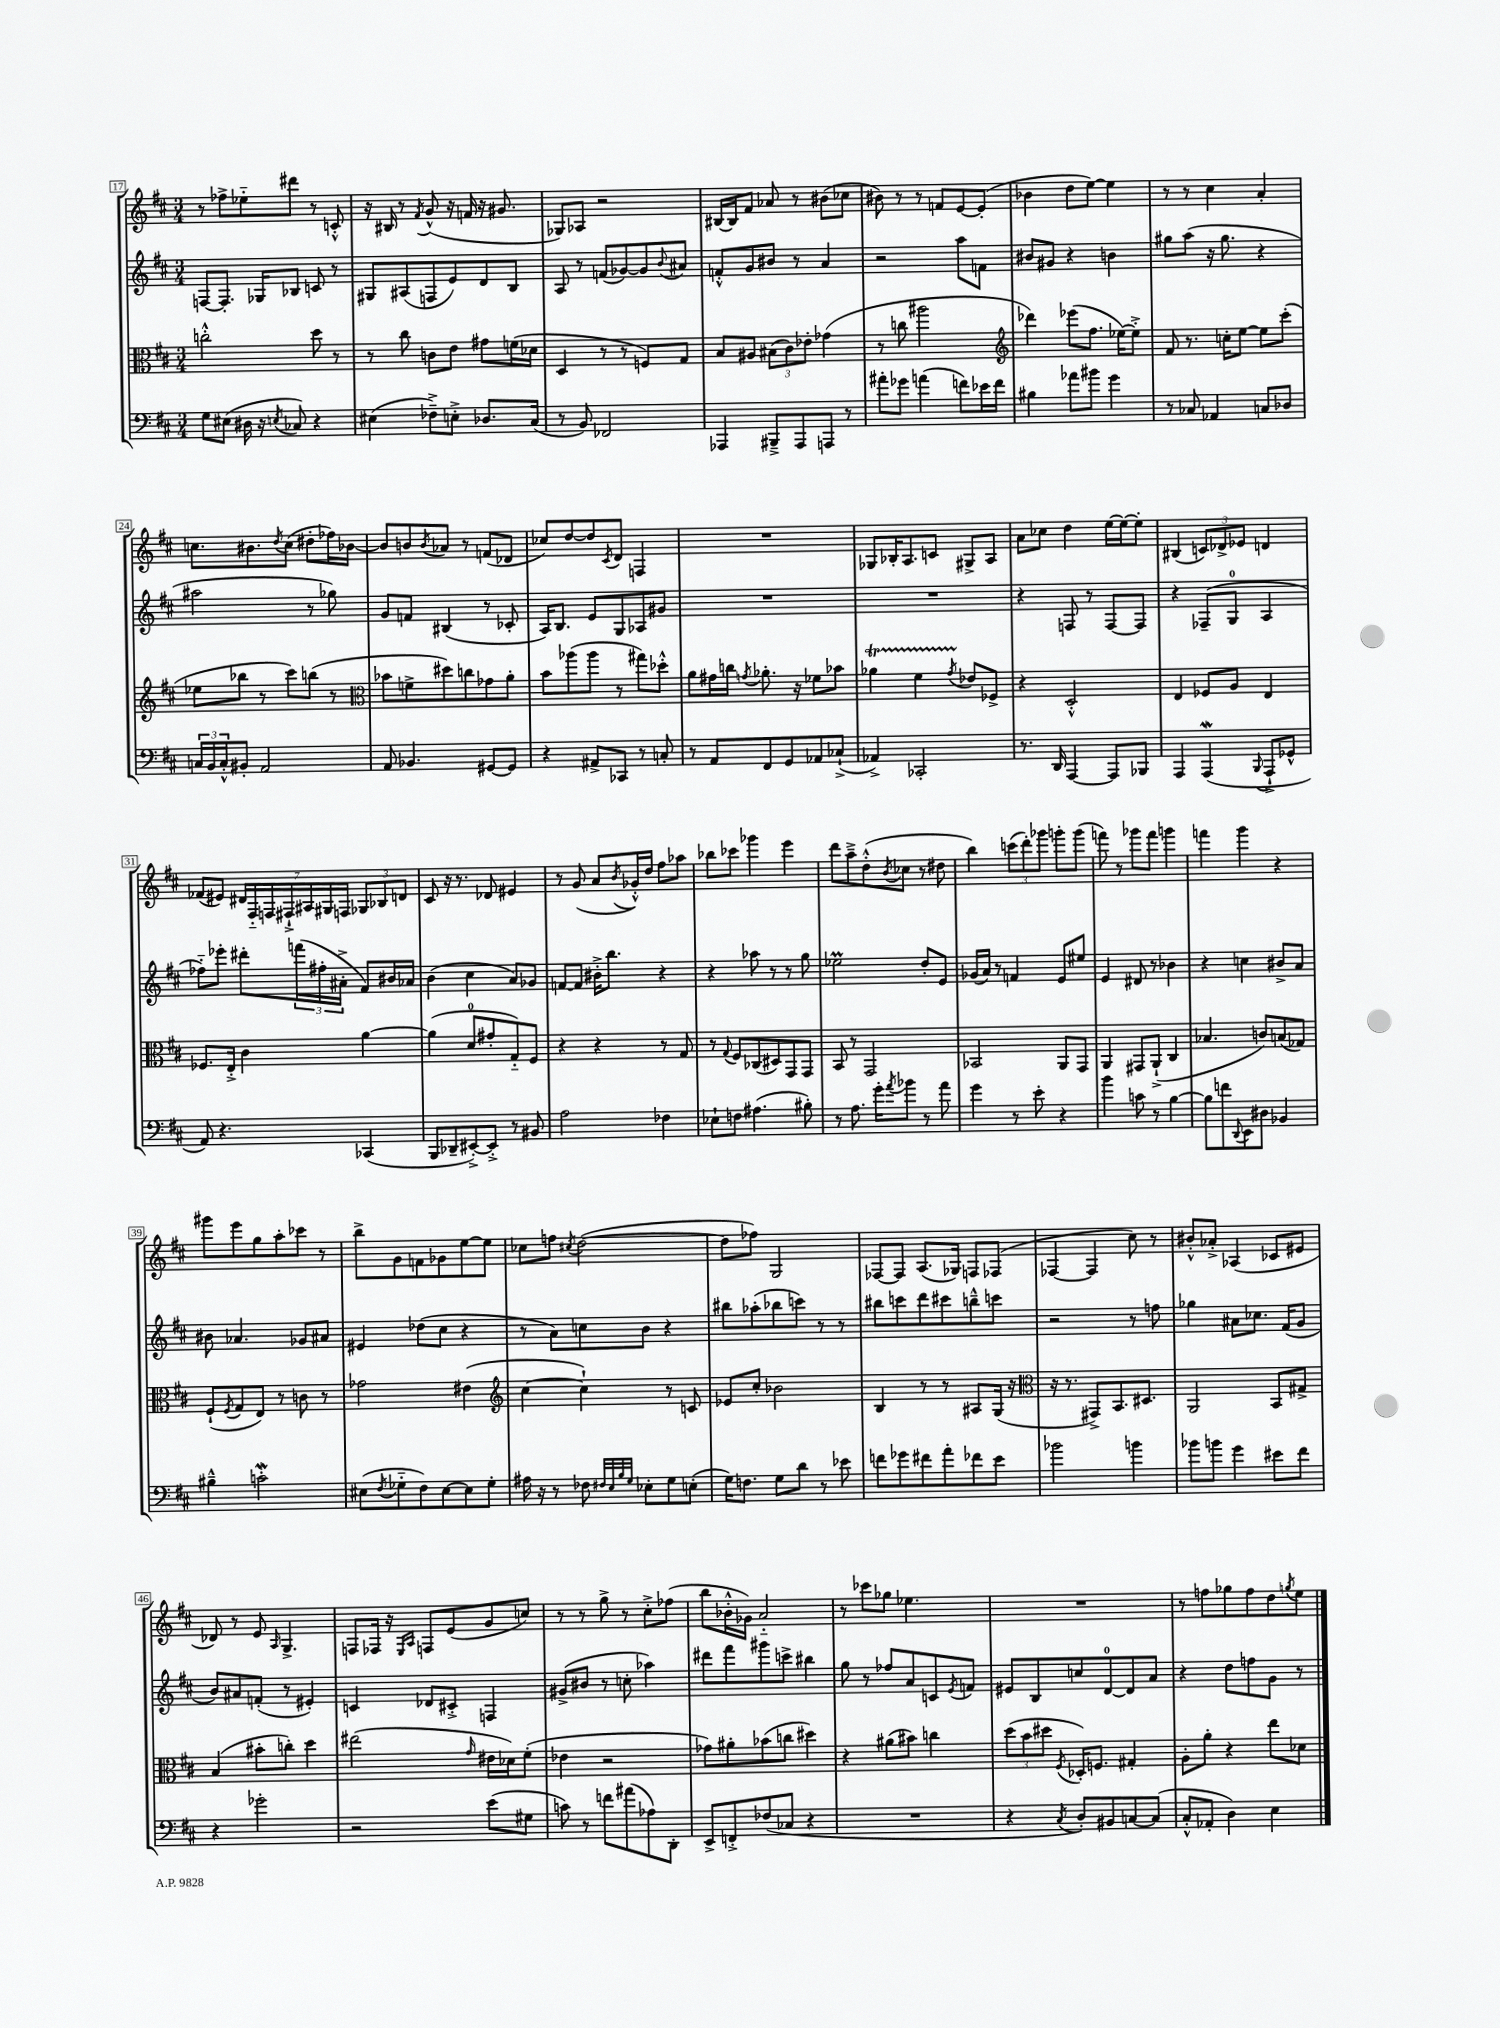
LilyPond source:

<<
\new StaffGroup <<
\new Staff = "s0" {
    \clef treble \key d \major \numericTimeSignature \time 3/4
    r8 fes''8-> ees''8-_ dis'''8 r8 c'8-.-^ |
    r16 bis16 r8 \acciaccatura { fis'8 } g'8-^( r16 f'16 r16 gis'8. |
    ges8) aes8 r2 |
    bis16~ bis16 fis'8 aes'8 r8 bis'8( ces''8 |
    bis'8) r8 r8 f'8 e'8~ e'8-.( |
    bes'4 d''8 e''8~) e''4 |
    r8 r8 cis''4 a'4-. |
    c''8. bis'8. \acciaccatura { d''8 } c''8( dis''8-. fes''16) bes'16~ |
    bes'8 b'8 \acciaccatura { b'8 } aes'8 r8 f'8( des'8 |
    ces''8) d''8~ d''8 \acciaccatura { cis'8 } d'8 f4 |
    R2. |
    ges8 bes16-. a8. c'8 gis8-> a8 |
    a'8 ces''8 d''4 e''16~ e''16~ e''8-. |
    bis4( \tuplet 3/2 { c'8) des'8-> ees'8 } d'4 |
    fes'8( eis'8) \tuplet 7/4 { dis'16 fis16-_ f16 fis16-!-> ais16 gis16 f16 } \tuplet 3/2 { ges8 bes8 d'8 } |
    cis'8 r16 r8. des'8 eis'4 |
    r8 g'8( a'8 \acciaccatura { b'8 } ges'16-.-^) d''16 fis''8 aes''8 |
    bes''8 ces'''8 ges'''4 e'''4 |
    d'''8 a''8---> d''8-.-^( \acciaccatura { b'8 } ces''8 r8 dis''8 |
    b''4) \tuplet 3/2 { c'''8( d'''8-.) ges'''8 } g'''8-. g'''8( |
    f'''8) r8 ges'''8 f'''8 g'''4 |
    f'''4 g'''4 r4 |
    gis'''8 e'''8 g''8 a''8-. ces'''8 r8 |
    b''8-> g'8 f'8 ges'8 e''8~ e''8 |
    ces''8 f''8 \acciaccatura { cis''8 } d''2~( |
    d''8 fes''8) g2 |
    fes8~ fes8 a8.( ges16) f8 fes8( |
    fes4~ fes4 cis''8) r8 |
    bis'8-.-^ aes'8-.-> aes4( ces'8 eis'8 |
    des'8) r8 e'8 \grace { a16 } g4.-> |
    f8 fes16 r16 \grace { e16 a16 } f8 e'8( g'8 c''8) |
    r8 r8 g''8-> r8 cis''8-.-> fes''8( |
    b''8 bes'16-.-^ ges'16) a'2-_ |
    r8 ces'''8 ges''8 ees''4. |
    R2. |
    r8 f''8 ges''8 f''8 d''8 \acciaccatura { g''8 } e''8 \bar "|." |
}
\new Staff = "s1" {
    \clef treble \key d \major \numericTimeSignature \time 3/4
    f8~ f8.-. ges16 bes8 c'8 r8 |
    gis8 ais8( f8 e'8) d'8 b8 |
    a8 r8 f'8( ges'8~) ges'8 \appoggiatura { b'8 } ais'8 |
    f'8-.-^ g'8 bis'8 r8 a'4 |
    r2 a''8 f'8 |
    bis'8 gis'8 r4 b'4 |
    gis''8 a''8( r16 gis''8. r4 |
    ais''2 r8 ges''8) |
    g'8 f'8 bis4( r8 ces'8-. |
    a16) b8. e'8 g8 aes8 gis'8 |
    R2. |
    R2. |
    r4 f8 r8 f8~ f8 |
    r4 fes8--( g8-0 a4 |
    fes''8-_) ees'''8-. dis'''8-. \tuplet 3/2 { f'''16( fis''16-. ais'16-.-> } fis'8) bis'16 aes'16 |
    b'4( cis''4 a'8) ges'8 |
    f'8~ f'8 bis'16-.-> b''8. r4 |
    r4 aes''8 r8 r8 g''8 |
    ees''2\prall d''8-. e'8 |
    ges'16( a'16) r8 f'4 e'8 eis''8 |
    e'4 dis'8 r8 bes'4 |
    r4 c''4 bis'8-> a'8 |
    bis'8 aes'4. ges'8 ais'8 |
    eis'4 des''8( cis''8 r4 |
    r8 a'8) c''8 b'8 r4 |
    bis''8 aes''8-.( bes''8 c'''8) r8 r8 |
    bis''8 c'''8 d'''8 cis'''8 b''8---^ c'''8 |
    r2 r8 f''8 |
    ges''4 ais'8 ces''8. fis'16( g'8 |
    b'8) ais'8 f'8-.( r8 eis'4-.) |
    c'4 des'8 cis'8-.-> f4 |
    gis'8->( bis'8 r8 c''8-. aes''4) |
    dis'''8 fis'''8 gis'''8 c'''8-> bis''4 |
    g''8 r8 fes''8 a'8 c'8 \acciaccatura { e'8 } f'8 |
    eis'8 b8 c''8 d'8-0~ d'8 a'8 |
    r4 d''8 f''8 g'8 r8 \bar "|." |
}
\new Staff = "s2" {
    \clef alto \key d \major \numericTimeSignature \time 3/4
    c''2-.-^ d''8 r8 |
    r8 cis''8 c'8 e'8 gis'8 f'16( des'16 |
    d4 r8 r8 f8) g8 |
    b8 ais8 \tuplet 3/2 { bis8( cis'8) ees'8-. } ges'4( |
    r8 c''8 ais''2 |
    \clef treble des'''4) ees'''8( fis''8. ees''16~) ees''8-.-> |
    fis'8 r8. c''16-. e''8~ e''8 cis'''8-.( |
    ees''8 bes''8 r8 cis'''8) b''8( r8 |
    \clef alto bes'8 f'8-> dis''8) c''8 ges'8 a'8-. |
    b'8 aes''8( aes''8 r8 gis''8) des''8-.-^ |
    a'8 gis'16 c''16 \acciaccatura { g'8 } aes'8.-. r16 fes'8 bes'8 |
    aes'4\startTrillSpan fis'4 \acciaccatura { g'8 } ees'8\stopTrillSpan fes8-> |
    r4 d2-.-^ |
    e4 fes8 a8 e4 |
    fes8. e16-.-> cis'4 a'4~ |
    a'4( d'8-0 gis'8-. g8-_) fis8 |
    r4 r4 r8 g8 |
    r8 \appoggiatura { g8 } fis8 ces8( dis8) g,8 g,8 |
    b,8 r8 g,2 |
    bes,2 a,8 g,8 |
    a,4 gis,8 a,8-!->( cis4 |
    bes4. c'8) b8( ges8) |
    fis8-!( \acciaccatura { fis8 } g8 e8) r8 c'8 r8 |
    ges'2 eis'4( |
    \clef treble cis''4~ cis''4-!) r8 c'8 |
    ees'8 cis''8-. bes'2 |
    b4 r8 r8 ais8 g16( r16 |
    \clef alto r16 r8. gis,8->) b,8. dis8. |
    a,2 b,8 gis8-> |
    b4( bis'8-. c''8-.) d''4 |
    eis''2( \grace { g'16 } eis'16 des'16) fis'8-.( |
    ees'4 r2 |
    ges'8) ais'8-. bes'8( c''8 dis''4) |
    r4 ais'8( bis'8) c''4 |
    \tuplet 3/2 { d''8( b'8 dis''8 } \acciaccatura { fis8 } des16-.) f8. gis4-. |
    a8-. a'8-. r4 e''8 des'8 \bar "|." |
}
\new Staff = "s3" {
    \clef bass \key d \major \numericTimeSignature \time 3/4
    g8 eis8( dis16 r16 \acciaccatura { e8 } ces8) r4 |
    eis4( fes8--->) e8-.-> des8. cis16( |
    r8 b,8) fes,2 |
    aes,,4 bis,,8---> aes,,8 a,,8 r8 |
    ais'8-. ges'8 a'4( f'8) ees'16 f'16 |
    bis4 aes'8 bis'8 g'4 |
    r8 ces8 aes,4 c8 des8 |
    \tuplet 3/2 { c16 b,16 c16-.-^ } bis,8-. a,2 |
    a,8 bes,4. gis,8~ gis,8 |
    r4 ais,8-> ces,8 r8 c8-. |
    r8 a,8 fis,8 g,8 aes,8 ces8-!->( |
    aes,4->) ces,2-. |
    r8. d,16 a,,4~ a,,8 bes,,8 |
    a,,4 a,,4\mordent( \appoggiatura { b,,8 } a,,8-!-> ges,8-^ |
    a,8) r4. ces,4( |
    b,,8 des,8-- eis,8~-.->) eis,8-.-> r8 bis,8 |
    a2 fes4 |
    ees8-! f8 ais4.( bis8-.) |
    r8 a8. g'16-. \acciaccatura { a'8 } bes'8 r8 a'8 |
    g'4 r8 e'8-. r4 |
    b'4 c'8 r8 b4~ |
    b8 f'8 \appoggiatura { d,8 } e,8 dis8 bes,4 |
    bis4---^ c'2-.\mordent |
    eis8( \acciaccatura { fis8 } ges8-_ fis8) eis8~ eis8 ges8-. |
    ais16 r16 r8 fes8 \grace { fis32 e32 b32 g32 } ees8-. g8 e8-.( |
    g16) f8. g8 d'8 r8 ees'8 |
    f'8 ges'8 fis'8 a'8-. fes'8 e'8 |
    bes'2 b'4 |
    bes'8 b'8 g'4 eis'8 fis'8 |
    r4 ges'2-. |
    r2 e'8( gis8 |
    c'8) r8 f'8 ais'8( aes8) d,8-. |
    e,8-> f,8-.-> fes8( ces8 r4 |
    R2. |
    r4 \acciaccatura { cis8 } d8-.) bis,8 c8~ c8( |
    cis8-.-^ aes,8-. d4) e4 \bar "|." |
}
>>
>>
\layout { \context { \Score currentBarNumber = #17 \override BarNumber.stencil = #(make-stencil-boxer 0.1 0.3 ly:text-interface::print) } }
